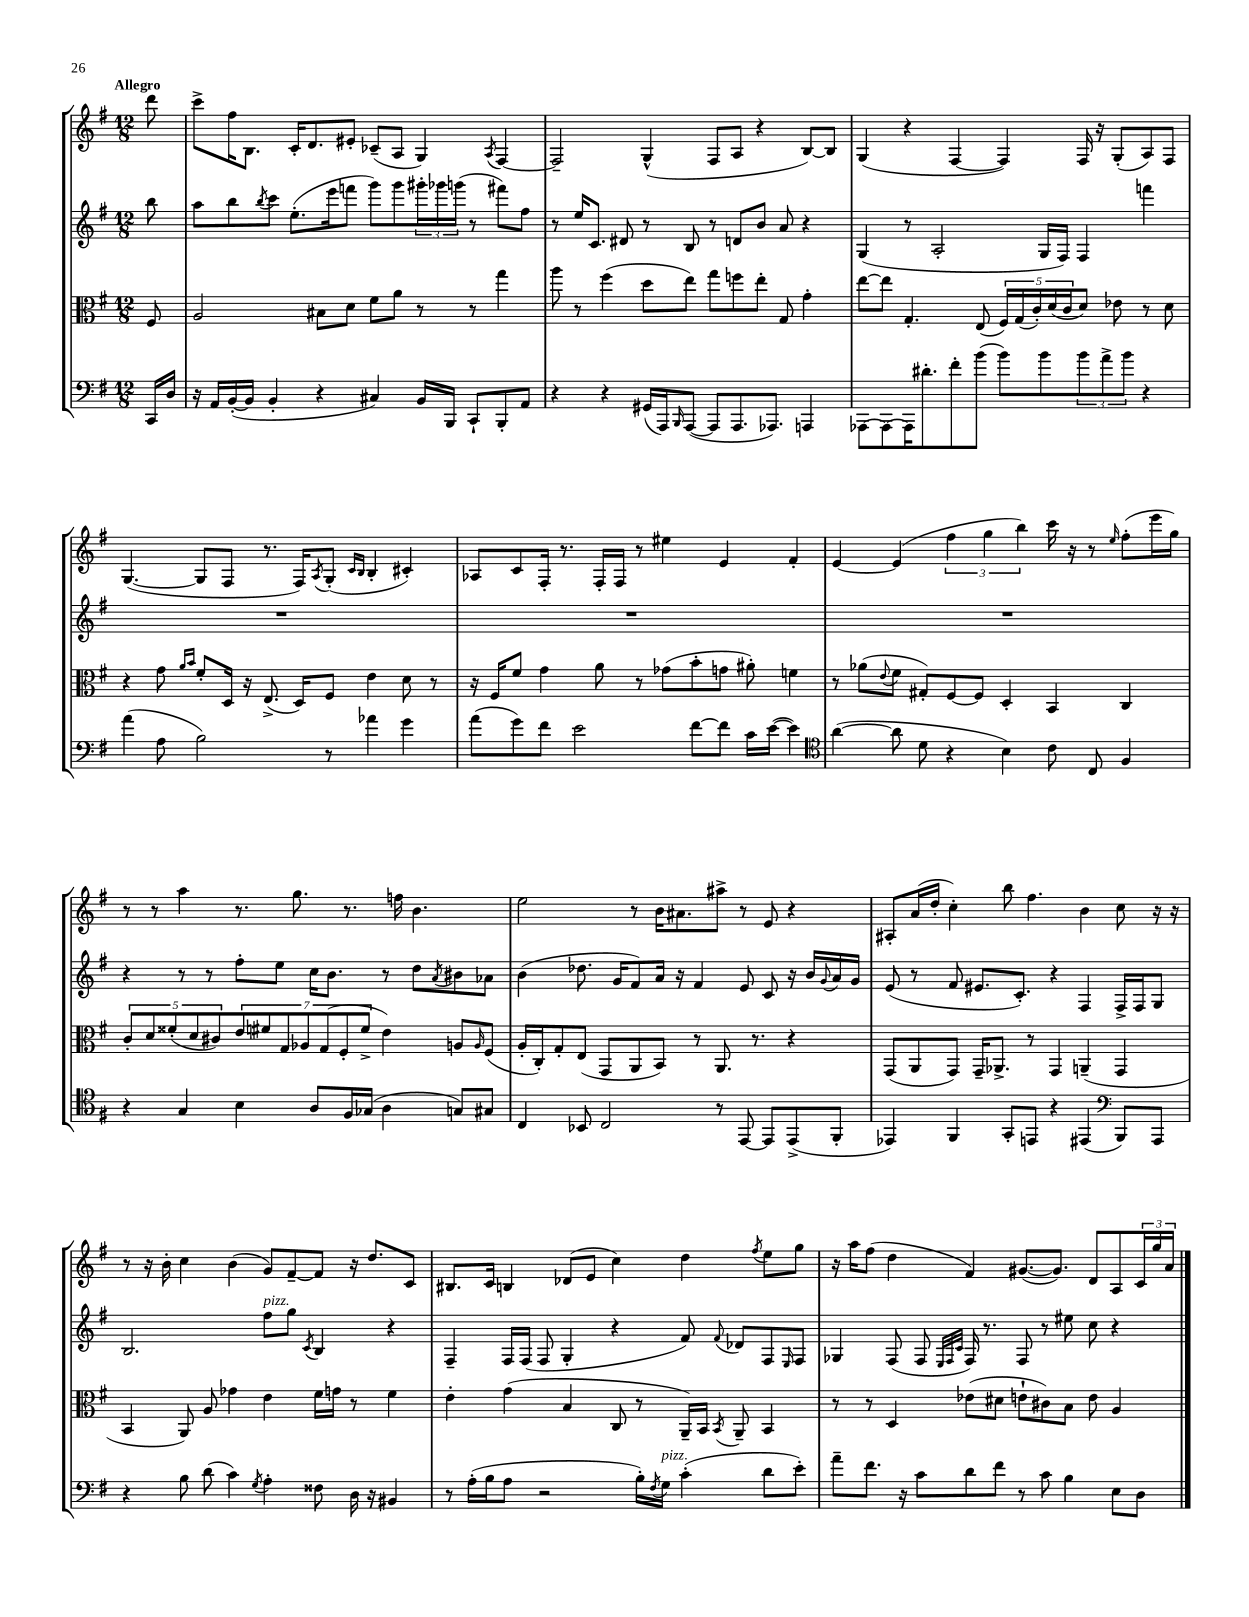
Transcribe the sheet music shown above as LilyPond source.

<<
\new StaffGroup <<
\new Staff = "s0" {
    \clef treble \key g \major \numericTimeSignature \time 12/8 \partial 8 \tempo "Allegro"
    d'''8 |
    c'''8-> fis''16 b8. c'16-. d'8. eis'8-. ces'8--( a8 g4) \acciaccatura { a8 } fis4~ |
    fis2-- g4-^( fis8 a8 r4 b8~) b8 |
    g4( r4 fis4~ fis4) fis16 r16 g8-.( a8) fis8 |
    g4.~( g8 fis8 r8. fis16) \acciaccatura { a8 } g8-.( \grace { c'16 b16 } b4-. cis'4-.) |
    aes8 c'8 fis16-. r8. fis16-. fis16 r8 eis''4 e'4 fis'4-. |
    e'4~ e'4( \tuplet 3/2 { fis''4 g''4 b''4) } c'''16 r16 r8 \grace { e''16 } fis''8-.( e'''16 g''16) |
    r8 r8 a''4 r8. g''8. r8. f''16 b'4. |
    e''2 r8 b'16 ais'8. ais''8-> r8 e'8 r4 |
    ais8-. a'16( d''16-. c''4-.) b''8 fis''4. b'4 c''8 r16 r16 |
    r8 r16 b'16-. c''4 b'4( g'8) fis'8~-- fis'8 r16 d''8. c'8 |
    bis8. c'16 b4 des'8( e'8 c''4) d''4 \acciaccatura { fis''8 } e''8 g''8 |
    r16 a''16 fis''8( d''4 fis'4) gis'8.~( gis'8.) d'8 a8 \tuplet 3/2 { c'16 g''16 a'16 } \bar "|." |
}
\new Staff = "s1" {
    \clef treble \key g \major \numericTimeSignature \time 12/8 \partial 8
    b''8 |
    a''8 b''8 \acciaccatura { b''8 } c'''8 e''8.-.( e'''16 f'''8 g'''8) g'''8 \tuplet 3/2 { gis'''16-. ges'''16 g'''16( } r8 fis'''8) fis''8 |
    r8 e''16 c'8. dis'8 r8 b8 r8 d'8 b'8 a'8 r4 |
    g4( r8 a2-. g16 fis16) fis4 f'''4 |
    R1. |
    R1. |
    R1. |
    r4 r8 r8 fis''8-. e''8 c''16 b'8. r8 d''8 \acciaccatura { a'8 } bis'8 aes'8 |
    b'4( des''8. g'16 fis'8) a'16 r16 fis'4 e'8 c'8 r16 b'16 \appoggiatura { g'8 } a'16 g'16 |
    e'8( r8 fis'8 eis'8. c'8.-.) r4 fis4 fis16-> fis16 g8 |
    b2. fis''8^\markup { \italic "pizz." } g''8 \acciaccatura { c'8 } b4 r4 |
    fis4-- fis16 fis16( fis8 g4-. r4 fis'8) \appoggiatura { fis'8 } des'8 fis8 \grace { e16 } fis8 |
    ges4 fis8( fis8 \grace { e32 fis32 c'32 } fis16) r8. fis8 r8 eis''8 c''8 r4 \bar "|." |
}
\new Staff = "s2" {
    \clef alto \key g \major \numericTimeSignature \time 12/8 \partial 8
    fis8 |
    a2 bis8 d'8 fis'8 a'8 r8 r8 g''4 |
    a''8 r8 fis''4( d''8 e''8) g''8 f''8 e''8-. g8 g'4-. |
    e''8~ e''8 g4.-. e8( \tuplet 5/4 { fis16) g16( c'16-.) d'16( c'16 } d'8) ees'8 r8 d'8 |
    r4 g'8 \grace { a'16 b'16 } fis'8-. d16 r16 e8.->( d16) fis8 e'4 d'8 r8 |
    r16 fis16 fis'8 g'4 a'8 r8 ges'8( b'8-. g'8 ais'8-.) f'4 |
    r8 aes'8( \appoggiatura { e'8 } fis'8 gis8-.) fis8~ fis8 d4-. b,4 c4 |
    \tuplet 5/4 { c'8-. d'8 fisis'8-.( d'8 cis'8) } \tuplet 7/4 { e'8 fis'8 g8 aes8 g8( fis8-. fis'8-> } e'4) a8 \grace { a16 } fis8( |
    a16-. c16-.) g8-. e8( g,8 a,8 b,8) r8 a,8. r8. r4 |
    g,8( a,8 g,8) g,16-- aes,8.-> r8 g,4 a,4--( g,4 |
    b,4 a,8) a8 ges'4 e'4 fis'16 g'16 r8 fis'4 |
    e'4-. g'4( b4 c8 r8 a,16--) b,16 \acciaccatura { b,8 } a,8-- b,4 |
    r8 r8 d4 ees'8( dis'8 e'8-! cis'8) b8 e'8 a4 \bar "|." |
}
\new Staff = "s3" {
    \clef bass \key g \major \numericTimeSignature \time 12/8 \partial 8
    c,16 d16 |
    r16 a,16 b,16~-.( b,16 b,4-. r4 cis4) b,16 b,,16 c,8-! b,,8-. a,8 |
    r4 r4 gis,16( a,,16) \grace { b,,16 } a,,8~( a,,8 a,,8. aes,,8.) a,,4 |
    aes,,8~ aes,,8~ aes,,16 dis'8.-. fis'8-. b'8( b'8) b'8 \tuplet 3/2 { b'8 a'8-> b'8 } r4 |
    a'4( a8 b2) r8 aes'4 g'4 |
    a'8( g'8) fis'8 e'2 fis'8~ fis'8 c'16 e'16~( e'4) |
    \clef tenor a'4~( a'8 d'8 r4 b4) c'8 c8 fis4 |
    r4 g4 b4 a8 fis16 ges16( a4 g8) gis8 |
    c4 bes,8 c2 r8 e,8~ e,8 e,8->( fis,8-. |
    ees,4) fis,4 g,8-. e,8 r4 eis,4( \clef bass b,,8) a,,8 |
    r4 b8 d'8( c'4) \acciaccatura { g8 } a4-. fisis8 d16 r16 bis,4 |
    r8 a16-.( b16 a8 r2 b16-.) \acciaccatura { fis8 } g16^\markup { \italic "pizz." } c'4-.( d'8 e'8-.) |
    a'8-- fis'8. r16 c'8 d'8 fis'8 r8 c'8 b4 e8 d8 \bar "|." |
}
>>
>>
\layout { \context { \Score \remove "Bar_number_engraver" } }
